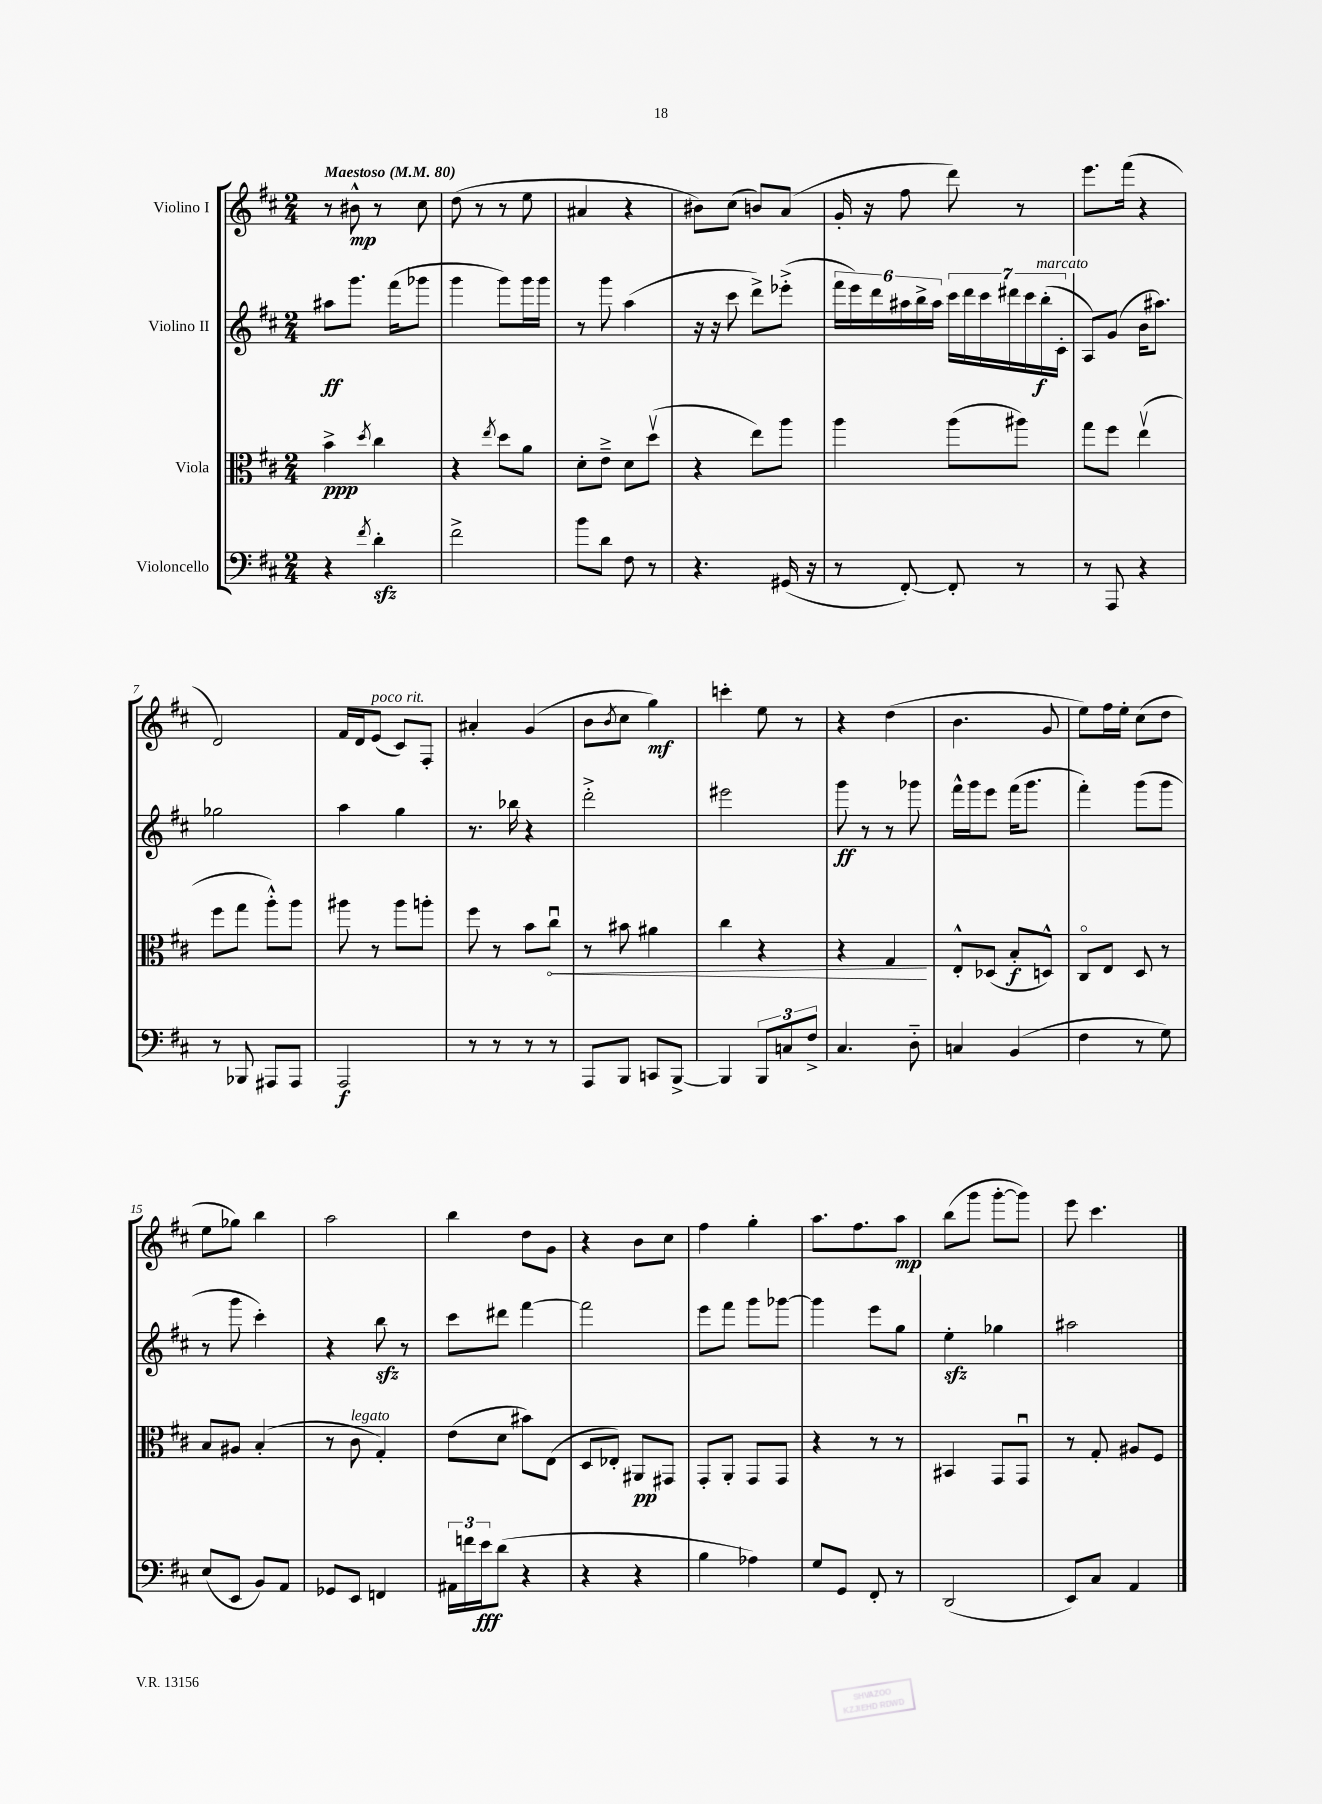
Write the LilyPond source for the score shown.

<<
\new StaffGroup <<
\new Staff = "s0" \with { instrumentName = "Violino I" } {
    \clef treble \key d \major \numericTimeSignature \time 2/4 \tempo "Maestoso" 4 = 80
    r8 bis'8-^\mp r8 cis''8 |
    d''8( r8 r8 e''8 |
    ais'4 r4 |
    bis'8) cis''8( b'8) a'8( |
    g'16-. r16 fis''8 d'''8) r8 |
    e'''8. fis'''16( r4 |
    d'2) |
    fis'16 d'16 e'8^\markup { \italic "poco rit." }( cis'8) fis8-. |
    ais'4-. g'4( |
    b'8 \acciaccatura { b'8 } cis''8 g''4\mf) |
    c'''4-. e''8 r8 |
    r4 d''4( |
    b'4. g'8 |
    e''8) fis''16 e''16-. cis''8( d''8 |
    e''8 ges''8) b''4 |
    a''2 |
    b''4 d''8 g'8 |
    r4 b'8 cis''8 |
    fis''4 g''4-. |
    a''8. fis''8. a''8\mp |
    b''8( g'''8 g'''8~-. g'''8) |
    e'''8 cis'''4. \bar "|." |
}
\new Staff = "s1" \with { instrumentName = "Violino II" } {
    \clef treble \key d \major \numericTimeSignature \time 2/4
    ais''8\ff g'''8. fis'''16( ges'''8 |
    g'''4 g'''8) g'''16 g'''16 |
    r8 g'''8 a''4( |
    r16 r16 cis'''8 d'''8->) ees'''8-.->( |
    \tuplet 6/4 { fis'''16 e'''16) d'''16 ais''16 b''16-> ais''16 } \tuplet 7/4 { cis'''16 d'''16 cis'''16 dis'''16 cis'''16 b''16-.\f^\markup { \italic "marcato" }( cis'16-. } |
    a8) g'8( b'16 ais''8.) |
    ges''2 |
    a''4 g''4 |
    r8. bes''16 r4 |
    d'''2-.-> |
    eis'''2 |
    g'''8\ff r8 r8 ges'''8 |
    fis'''16-^ g'''16 e'''8 fis'''16( g'''8. |
    fis'''4-.) g'''8( g'''8 |
    r8 g'''8 cis'''4-.) |
    r4 b''8\sfz r8 |
    cis'''8 dis'''8 fis'''4~ |
    fis'''2 |
    e'''8 fis'''8 g'''8 ges'''8~ |
    ges'''4 e'''8 g''8 |
    e''4-.\sfz ges''4 |
    ais''2 \bar "|." |
}
\new Staff = "s2" \with { instrumentName = "Viola" } {
    \clef alto \key d \major \numericTimeSignature \time 2/4
    b'4->\ppp \acciaccatura { d''8 } cis''4 |
    r4 \acciaccatura { e''8 } d''8 a'8 |
    d'8-. e'8---> d'8 d''8\upbow( |
    r4 e''8) a''8 |
    a''4 a''8( ais''8) |
    g''8 fis''8 e''4\upbow( |
    fis''8 g''8 a''8-.-^) a''8 |
    ais''8 r8 ais''8 a''8-. |
    fis''8 r8 b'8 \once \override Hairpin.circled-tip = ##t cis''8\downbow\< |
    r8 bis'8 ais'4 |
    cis''4 r4 |
    r4 g4\! |
    e8-.-^ des8( b8-.\f d8-^) |
    cis8\flageolet e8 d8 r8 |
    b8 ais8 b4-.( |
    r8 cis'8^\markup { \italic "legato" } g4-.) |
    e'8( d'8 bis'8) e8( |
    d8 ees8-.) ais,8\pp gis,8 |
    g,8-. a,8-. g,8 g,8 |
    r4 r8 r8 |
    bis,4 g,8 g,8\downbow |
    r8 g8-. ais8 fis8 \bar "|." |
}
\new Staff = "s3" \with { instrumentName = "Violoncello" } {
    \clef bass \key d \major \numericTimeSignature \time 2/4
    r4 \acciaccatura { fis'8 } d'4-.\sfz |
    fis'2-> |
    b'8 d'8 fis8 r8 |
    r4. gis,16( r16 |
    r8 fis,8~-.) fis,8-. r8 |
    r8 a,,8 r4 |
    r8 bes,,8 ais,,8 ais,,8 |
    a,,2\f |
    r8 r8 r8 r8 |
    a,,8 b,,8 c,8 b,,8~-> |
    b,,4 \tuplet 3/2 { b,,8 c8 fis8-> } |
    cis4. d8-_ |
    c4 b,4( |
    fis4 r8 g8) |
    e8( e,8 b,8) a,8 |
    ges,8 e,8 f,4 |
    \tuplet 3/2 { ais,16 f'16 e'16\fff } d'8( r4 |
    r4 r4 |
    b4 aes4) |
    g8 g,8 fis,8-. r8 |
    d,2( |
    e,8) cis8 a,4 \bar "|." |
}
>>
>>
